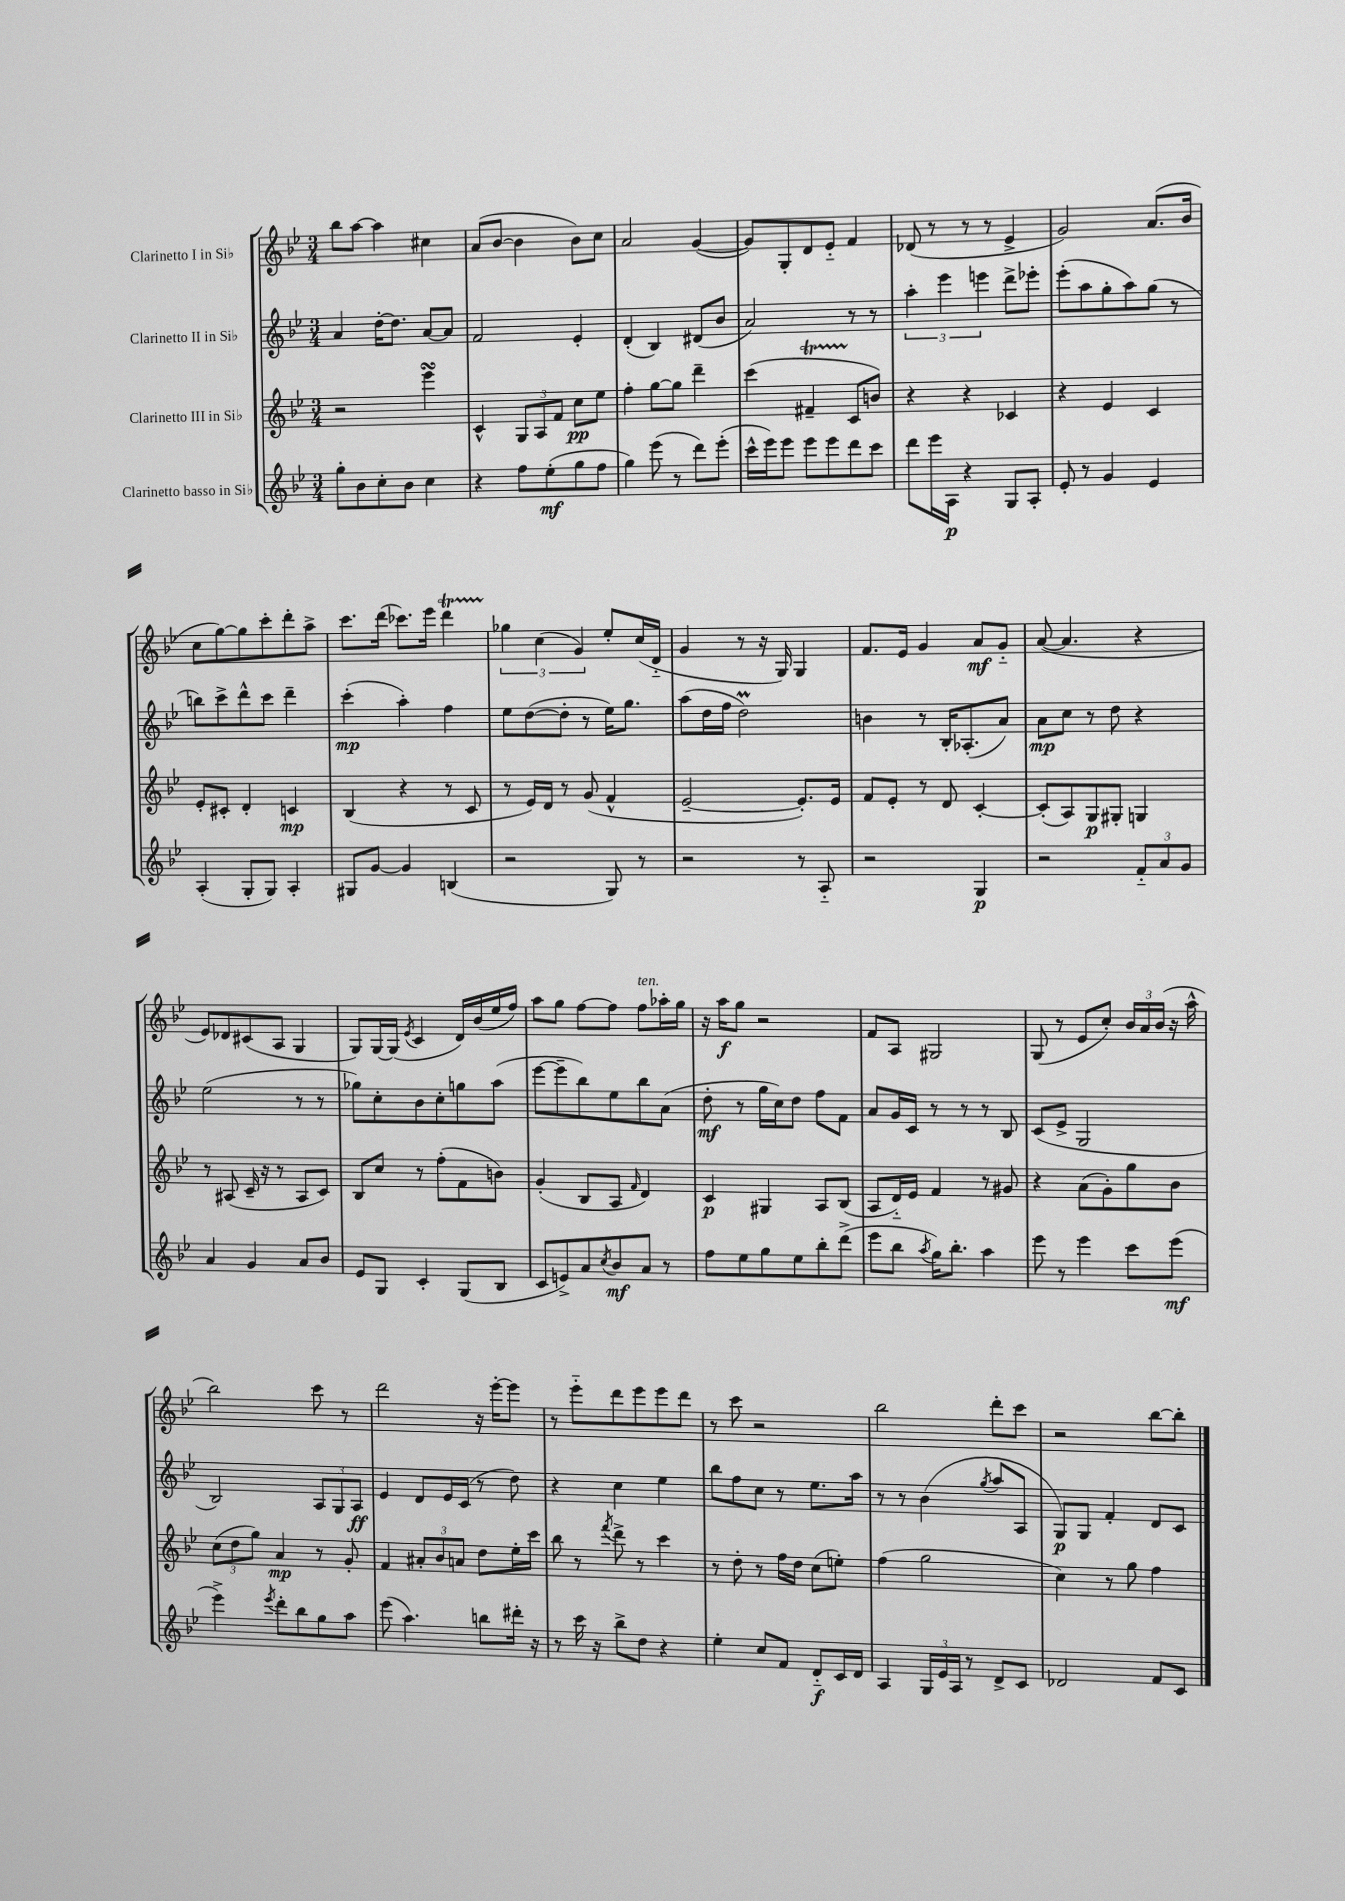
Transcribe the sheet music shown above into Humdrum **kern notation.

**kern	**kern	**kern	**kern
*staff4	*staff3	*staff2	*staff1
*clefG2	*clefG2	*clefG2	*clefG2
*k[b-e-]	*k[b-e-]	*k[b-e-]	*k[b-e-]
*M3/4	*M3/4	*M3/4	*M3/4
8gg'	2r	4a	8bb-
8b-	.	.	[8aa
8cc'	.	[16dd'	4aa]
.	.	8.dd]	.
8b-	.	.	.
4cc	4eee-	[8a	4cc#
.	.	8a]	.
=	=	=	=
4r	4c^^	2f	(8a
.	.	.	[8b-
8ff	12G	.	4b-]
.	12A	.	.
(8ee-'	.	.	.
.	12f	.	.
8gg	8cc	4e-'	8b-)
8ff	8ee-	.	8cc
=	=	=	=
4gg)	4ff'	(4d'	2a
(8eee-	[8gg	4B-)	.
8r	8gg]	.	.
8ddd)	4ddd~	(8d#	([4g
(8eee-'	.	8b-	.
=	=	=	=
16ccc^^	(4ccc	2a)	8g])
16eee-)	.	.	.
8eee-	.	.	8G'
8eee-	4f#~	.	8d
8eee-	.	.	8e-'~
8ddd	8c	8r	4f
8ccc	8b)	8r	.
=	=	=	=
8ddd	4r	6aa'	(8d-
16eee-	.	.	8r
.	.	6eee-	.
16A	.	.	.
4r	4r	.	8r
.	.	6eee	.
.	.	.	8r
8G	4c-	8ddd^	4e-^
8A'	.	8eee-'	.
=	=	=	=
8e-'	4r	(8eee-'	2g)
8r	.	8aa	.
4g	4e-	8gg'	.
.	.	8aa)	.
4e-	4c	(8gg	(8.a
.	.	8r	.
.	.	.	16b-
=	=	=	=
(4A'	8e-'	8bb)	8cc
.	8c#'	8ccc^	[8gg)
8G'	4d'	8ddd^^	8gg]
8G)	.	8ccc	8ccc'
4A'	4c	4ddd~	8ddd'
.	.	.	8aa^
=	=	=	=
8G#	(4B-	(4ccc'	8.ccc
[8g	.	.	.
.	.	.	(16ddd
4g]	4r	4aa')	8.ccc-)
.	.	.	16eee-
(4B	8r	4ff	4ddd
.	8c	.	.
=	=	=	=
2r	8r	8ee-	6gg-
.	16e-)	([8dd	.
.	.	.	(6cc
.	16d	.	.
.	8r	8dd']	.
.	.	.	6g)
.	(8g	8r	.
8G)	4f^^	16ee-)	8ee-'
.	.	8.gg	.
8r	.	.	(16cc
.	.	.	16d'~
=	=	=	=
2r	[2e-~	(8aa	4g
.	.	16dd	.
.	.	16ff	.
.	.	2dd)	8r
.	.	.	16r
.	.	.	16G)
8r	8.e-'])	.	4G
8A'~	.	.	.
.	16e-	.	.
=	=	=	=
2r	8f	4b	8.f
.	8e-'	.	.
.	.	.	16e-
.	8r	8r	4g
.	8d	16B-'	.
.	.	(8.A-'	.
4G	[4c'	.	8a
.	.	8a)	8g'~
=	=	=	=
2r	(8c']	8a	([8a
.	8A)	8cc	4.a]
.	8G	8r	.
.	8G#'	8dd	.
12f'~	4G	4r	4r
12a	.	.	.
12g	.	.	.
=	=	=	=
4a	8r	(2ee-	8e-)
.	(8A#	.	8d-
4g	16c~	.	(8c#
.	16r	.	.
.	8r	.	8A
8a	8A#	8r	4G
8b-	8c)	8r	.
=	=	=	=
8e-	8B-	8gg-)	8G)
8G	8cc	8cc'	[16G
.	.	.	(16G]
.	.	.	8qe-
4c'	8r	8b-	4c
.	(8ff'	8cc'	.
(8G	8f	8gg	16d)
.	.	.	(16b-
8B-	8b)	(8aa	16ee-
.	.	.	16ff)
=	=	=	=
8c	(4g'	[8eee-	8aa
8e^)	.	8eee-~]	8gg
8a	8B-	8bb-)	[8ff
8qcc	.	.	.
8b-	8A	8ee-	8ff]
.	16qqf	.	.
8a	4d)	8bb-	8ff
8r	.	(8a	16aa-'
.	.	.	16gg
=	=	=	=
8ff	4c	8dd'	16r
.	.	.	16aa
8ee-	.	8r	8gg
8gg	4G#	16gg	2r
.	.	16cc)	.
8ee-	.	8dd	.
8bb-'	8A	8ff	.
(8ddd^	(8B-	8f	.
=	=	=	=
8eee-	8A	8a	8f
8bb-	16d'~)	16g	8A
.	16e-	16c	.
8qaa	.	.	.
16gg)	4f	8r	2G#
8.bb-'	.	.	.
.	.	8r	.
4aa	8r	8r	.
.	8g#	8B-	.
=	=	=	=
8eee-	4r	(8c	(8G
8r	.	8e-^	8r
4eee-	(8a	2G	8e-
.	8g')	.	8cc')
8ccc	8gg	.	24b-
.	.	.	24a
.	.	.	(24b-
(8eee-	8b-	.	16r
.	.	.	16aa^^
=	=	=	=
4eee-^)	(12cc	2B-)	2bb-)
.	12dd	.	.
.	12gg)	.	.
8qeee-	.	.	.
8ddd'	4a	.	.
8bb-	.	.	.
8gg	8r	12A	8ccc
.	.	12G	.
8aa	8g'	.	8r
.	.	12A	.
=	=	=	=
(8eee-	4f	4e-	2ddd
4.aa)	.	.	.
.	12a#'	8d	.
.	12b-	.	.
.	.	16e-	.
.	12a	.	.
.	.	(16c	.
8bb	8dd	8r	16r
.	.	.	[16eee-'
16ddd#'	16ee-'	8dd)	8eee-]
16r	16ccc	.	.
=	=	=	=
8r	8bb-	4r	8r
16ccc	8r	.	8eee-'~
16r	.	.	.
.	8qfff	.	.
8bb-^	8ddd^	4cc	8ddd
8dd	8r	.	8eee-
4r	4ccc	4ee-	8eee-
.	.	.	8ddd
=	=	=	=
4ee-'	8r	8bb-	8r
.	8dd'	8ff	8ccc
8cc	8r	8cc	2r
8f	16ff	8r	.
.	16dd	.	.
8d'~	(8cc	8.ee-	.
16c	8ee')	.	.
16d	.	16aa	.
=	=	=	=
4A	(4ff	8r	2bb-
.	.	8r	.
24G	2gg	(4b-	.
24e-	.	.	.
24A	.	.	.
8r	.	.	.
.	.	8qgg	.
8d^	.	8aa	8ddd'
8c	.	8A	8ccc
=	=	=	=
2d-	4cc)	8G)	2r
.	.	8G	.
.	8r	4f'	.
.	8gg	.	.
8f	4ff	8d	[8bb-
8c	.	8c	8bb-']
==	==	==	==
*-	*-	*-	*-
